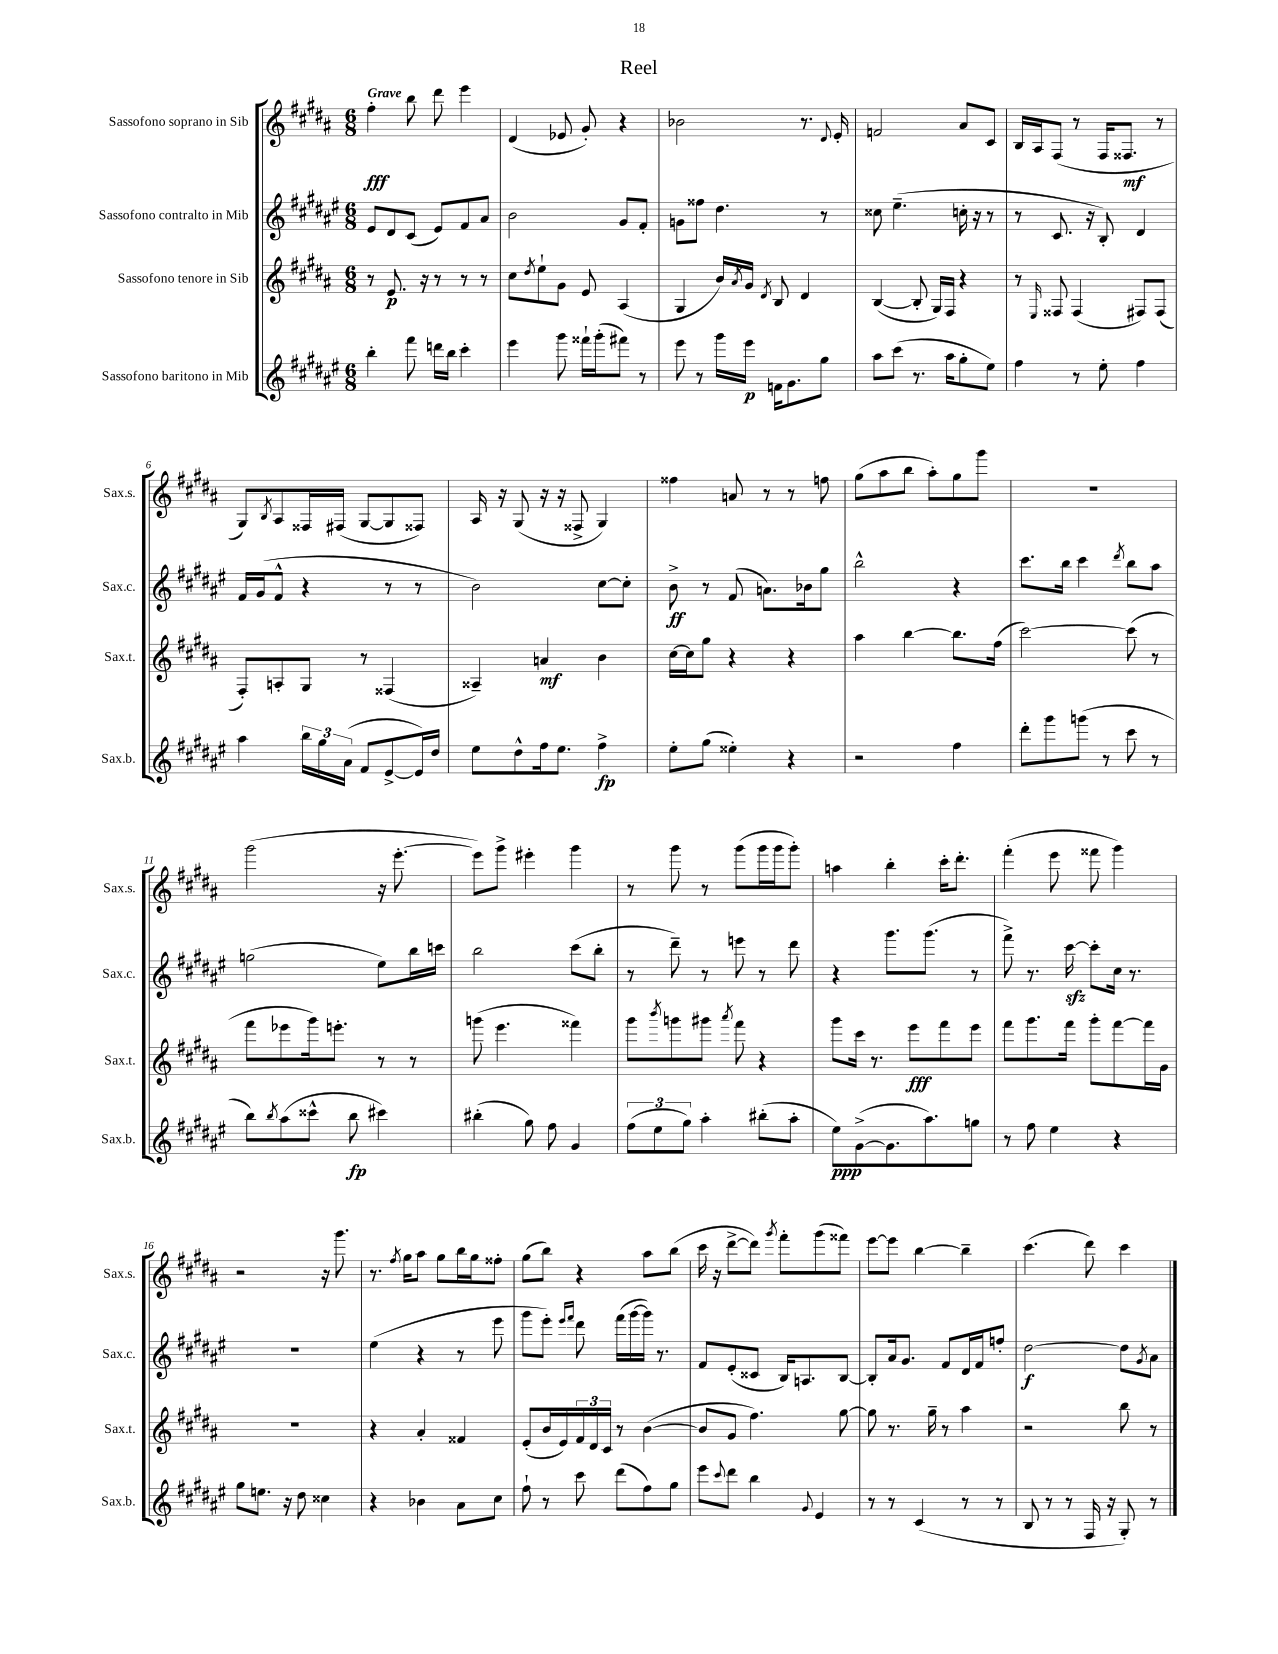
\header { title = "Reel" }
<<
\new StaffGroup <<
\new Staff = "s0" \with { instrumentName = "Sassofono soprano in Sib" shortInstrumentName = "Sax.s." } {
    \clef treble \key b \major \numericTimeSignature \time 6/8 \tempo "Grave"
    fis''4-.\fff b''8 dis'''8 e'''4 |
    dis'4( ees'8 gis'8-.) r4 |
    bes'2 r8. \appoggiatura { dis'8 } e'16-. |
    f'2 ais'8 cis'8 |
    b16 ais16 fis8( r8 fis16 fisis8.\mf r8 |
    gis8) \acciaccatura { b8 } ais8 fisis16 fis16( gis8~ gis8 fisis8) |
    ais16 r16 gis8( r16 r16 fisis8-> gis4) |
    fisis''4 a'8 r8 r8 f''8 |
    gis''8( ais''8 b''8 ais''8-.) gis''8 gis'''8 |
    R2. |
    gis'''2( r16 e'''8.~-. |
    e'''8) gis'''8-> eis'''4-. gis'''4 |
    r8 gis'''8 r8 gis'''8( gis'''16 gis'''16 gis'''8-.) |
    a''4 b''4-. cis'''16-. dis'''8.-. |
    fis'''4-.( e'''8 fisis'''8 gis'''4) |
    r2 r16 gis'''8. |
    r8. \acciaccatura { fis''8 } gis''16 ais''8 gis''8 b''16 gis''16 fisis''8-. |
    gis''8( b''8) r4 ais''8 b''8( |
    cis'''16 r16 dis'''8~-> dis'''8) \acciaccatura { gis'''8 } fis'''8-. gis'''8( fisis'''8) |
    e'''8~ e'''8 b''4~ b''4-- |
    cis'''4.( dis'''8) cis'''4 \bar "|." |
}
\new Staff = "s1" \with { instrumentName = "Sassofono contralto in Mib" shortInstrumentName = "Sax.c." } {
    \clef treble \key fis \major \numericTimeSignature \time 6/8
    eis'8 dis'8 cis'8( eis'8) fis'8 ais'8 |
    b'2 gis'8 fis'8-. |
    g'8 fisis''8 dis''4. r8 |
    cisis''8 eis''4.--( c''16-. r16 r8 |
    r8 cis'8. r16 b8-.) dis'4 |
    fis'16 gis'16( fis'8-^ r4 r8 r8 |
    b'2) cis''8~ cis''8-. |
    b'8->\ff r8 fis'8( a'8.) bes'16 gis''8 |
    b''2-^ r4 |
    cis'''8. b''16 cis'''4 \acciaccatura { dis'''8 } b''8 ais''8 |
    g''2( eis''8) b''16 c'''16 |
    b''2 cis'''8( b''8-. |
    r8 dis'''8--) r8 e'''8 r8 dis'''8 |
    r4 gis'''8. gis'''8.( r8 |
    fis'''8->) r8. cis'''16~\sfz cis'''8-. cis''16 r8. |
    R2. |
    eis''4( r4 r8 eis'''8 |
    gis'''8 eis'''8-.) \grace { eis'''16 fis'''16 } dis'''8 fis'''16( gis'''16~ gis'''16) r8. |
    fis'8 eis'8-.( cisis'8 b16) a8. b8~ |
    b8-. ais'16 gis'8. fis'8 dis'16 fis'16 f''8-. |
    dis''2~\f dis''8 \acciaccatura { gis'8 } ais'8 \bar "|." |
}
\new Staff = "s2" \with { instrumentName = "Sassofono tenore in Sib" shortInstrumentName = "Sax.t." } {
    \clef treble \key b \major \numericTimeSignature \time 6/8
    r8 e'8.\p r16 r8 r8 r8 |
    cis''8 \acciaccatura { dis''8 } e''8-! gis'8 e'8 ais4( |
    gis4 b'16) \acciaccatura { ais'8 } gis'16 \acciaccatura { dis'8 } b8 dis'4 |
    b4~( b8-. gis16) fis16 r4 |
    r8 \grace { e16 } fisis8 fisis4( fis8) fis8( |
    fis8-.) a8-. gis8 r8 fisis4( |
    aisis4--) a'4\mf b'4 |
    cis''16~ cis''16 gis''8 r4 r4 |
    ais''4 b''4~ b''8. fis''16( |
    cis'''2~) cis'''8( r8 |
    fis'''8 ees'''8 gis'''16) e'''8.-. r8 r8 |
    g'''8( e'''4. fisis'''4) |
    gis'''8 \acciaccatura { b'''8 } g'''8 gis'''8 \acciaccatura { ais'''8 } fis'''8 r4 |
    gis'''8 cis'''16 r8. e'''8\fff fis'''8 e'''8 |
    fis'''8 gis'''8. fis'''16 gis'''8-. fis'''8~ fis'''16 gis'16 |
    R2. |
    r4 ais'4-. fisis'4 |
    e'8-.( b'16 e'16) \tuplet 3/2 { fis'16 dis'16 cis'16 } r8 b'4~( |
    b'8 gis'8 fis''4.) gis''8~ |
    gis''8 r8. gis''16-- r8 ais''4 |
    r2 b''8 r8 \bar "|." |
}
\new Staff = "s3" \with { instrumentName = "Sassofono baritono in Mib" shortInstrumentName = "Sax.b." } {
    \clef treble \key fis \major \numericTimeSignature \time 6/8
    b''4-. fis'''8 d'''16 b''16 cis'''4-. |
    eis'''4 gis'''8 fisis'''16-! gis'''16-.( fis'''8) r8 |
    eis'''8 r8 gis'''16 eis'''16\p f'16 gis'8. gis''8 |
    ais''8 cis'''8( r8. ais''16 gis''8-. eis''8) |
    fis''4 r8 eis''8-. fis''4 |
    ais''4 \tuplet 3/2 { b''16 gis''16 ais'16( } fis'8 eis'8~-> eis'16) dis''16 |
    eis''8 dis''8-^ fis''16 eis''8. fis''4->\fp |
    eis''8-. gis''8( eisis''4-.) r4 |
    r2 fis''4 |
    dis'''8-. gis'''8 g'''8( r8 cis'''8 r8 |
    b''8) \acciaccatura { b''8 } ais''8( cisis'''8-^ b''8\fp cis'''4) |
    bis''4-.( gis''8) fis''8 gis'4 |
    \tuplet 3/2 { fis''8( eis''8 gis''8) } ais''4-. bis''8-.( ais''8-. |
    eis''8\ppp) gis'8~->( gis'8. ais''8.) g''8 |
    r8 fis''8 eis''4 r4 |
    gis''8 e''8. r16 dis''8 cisis''4 |
    r4 bes'4 ais'8 cis''8 |
    fis''8-! r8 cis'''8 dis'''8( fis''8) gis''8 |
    eis'''8 \appoggiatura { cis'''8 } dis'''8 b''4 \appoggiatura { gis'8 } eis'4 |
    r8 r8 cis'4( r8 r8 |
    b8 r8 r8 fis16 r16 gis8-.) r8 \bar "|." |
}
>>
>>
